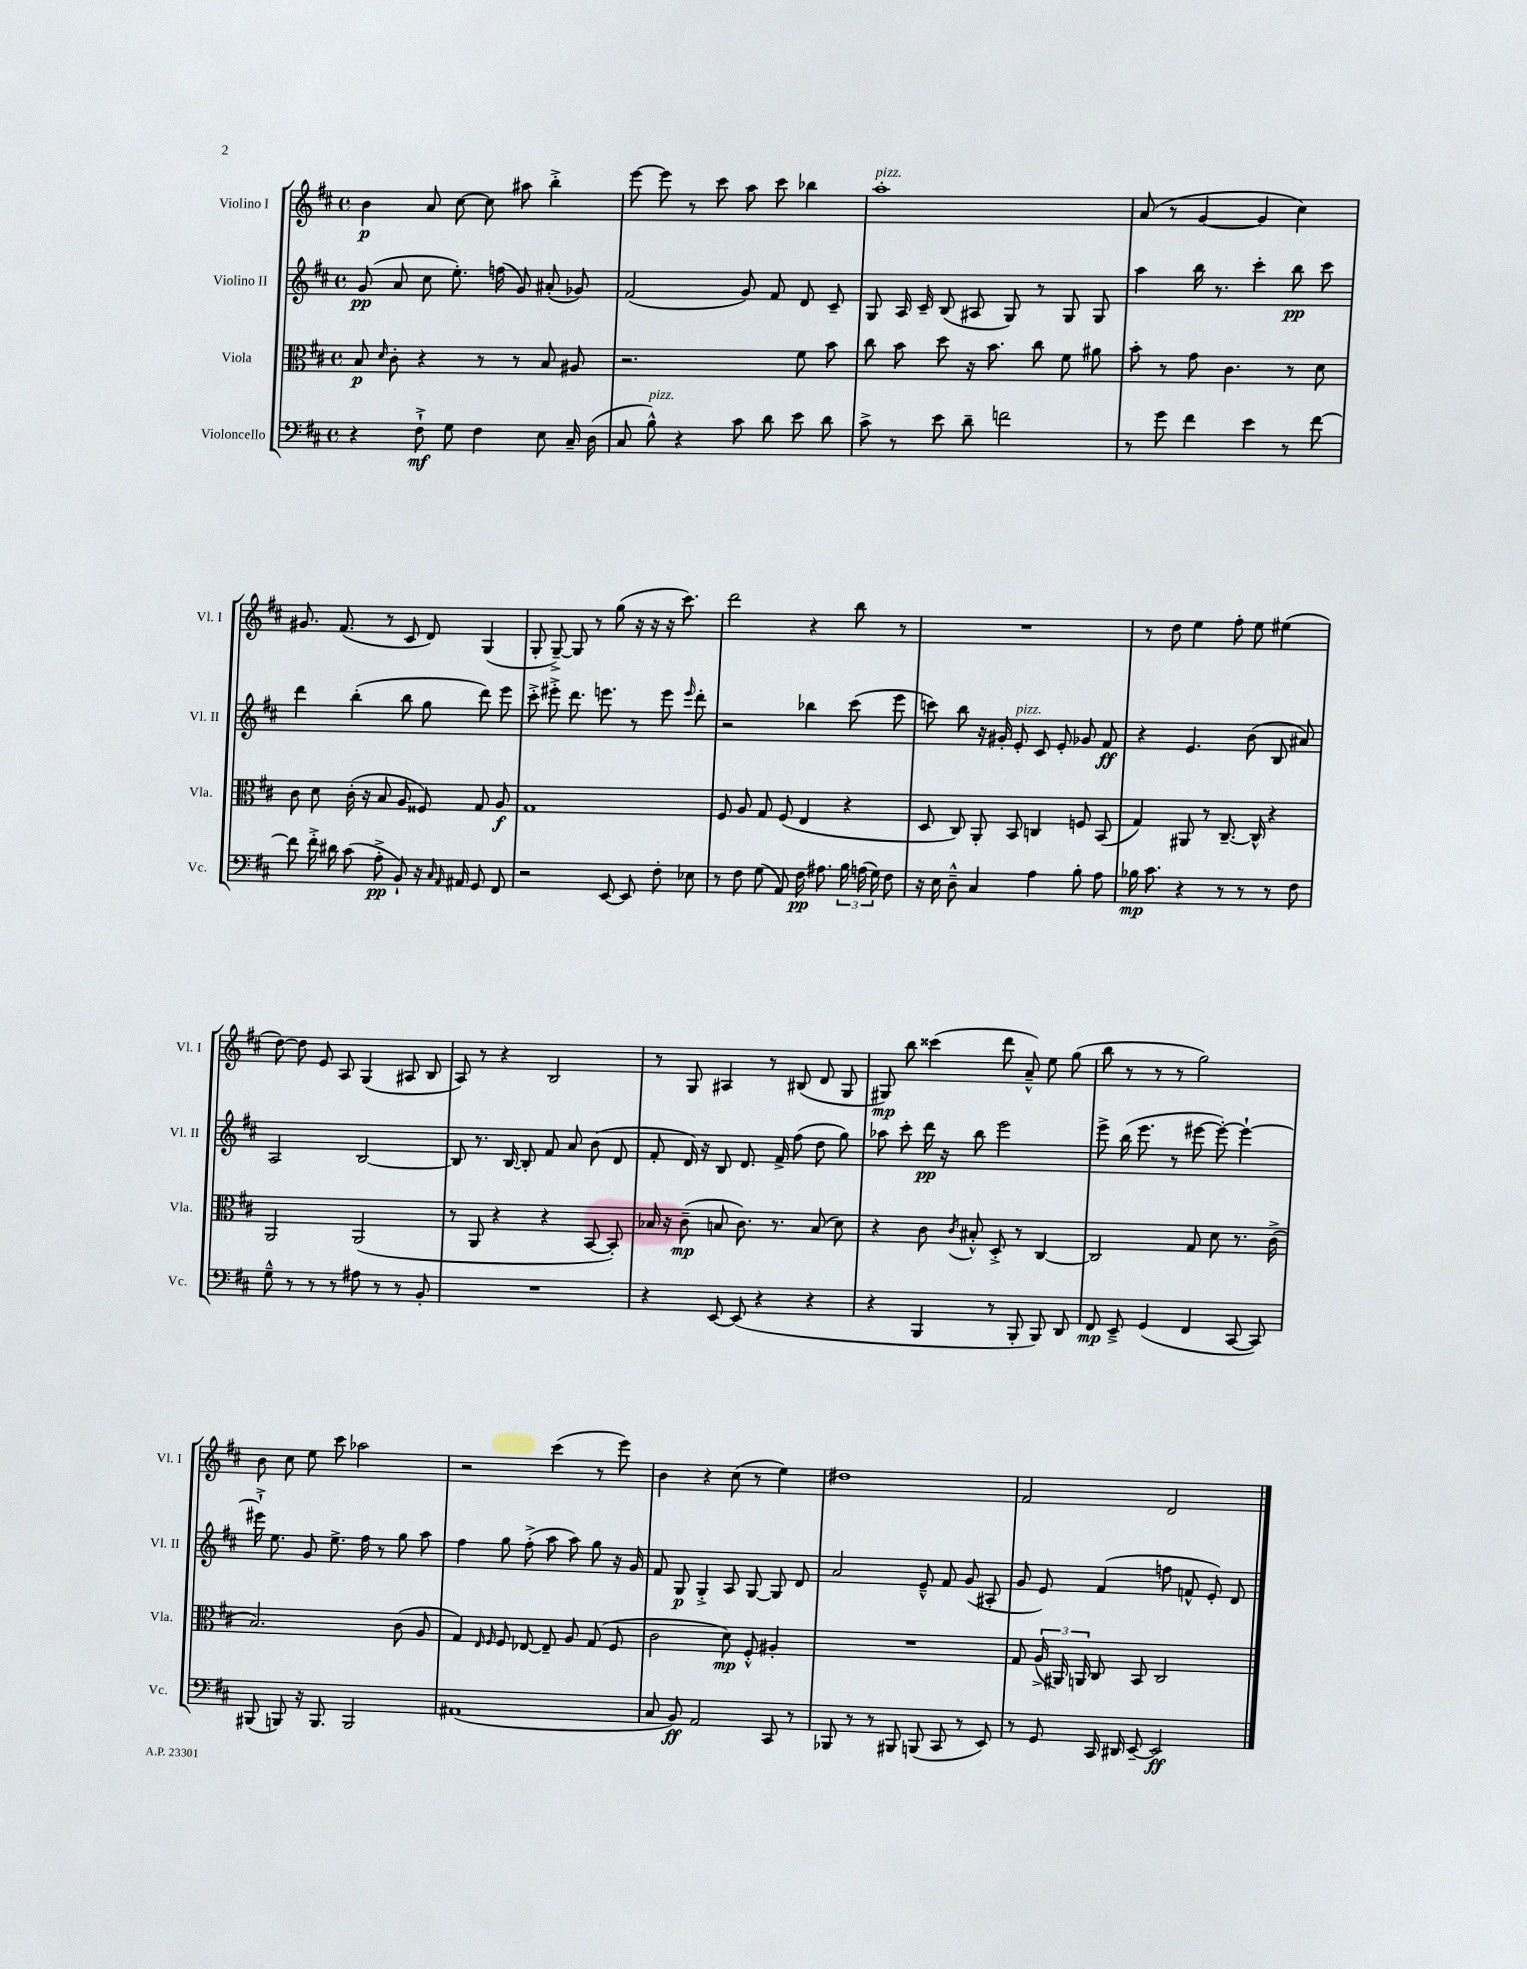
<<
\new StaffGroup <<
\new Staff = "s0" \with { instrumentName = "Violino I" shortInstrumentName = "Vl. I" } {
    \clef treble \key d \major \defaultTimeSignature \time 4/4
    \autoBeamOff b'4\p a'8 cis''8~ cis''8 ais''8 b''4-.-> |
    e'''8~ e'''8 r8 cis'''8 a''8 cis'''8 bes''4 |
    a''1-.^\markup { \italic "pizz." } |
    a'8( r8 g'4~ g'4 cis''4) |
    gis'8. fis'8.( r8 cis'8 d'8) g4( |
    g8-. g8~--->) g8 r8 g''8( r16 r16 r16 cis'''8.) |
    d'''2 r4 b''8 r8 |
    R1 |
    r8 d''8 e''4 fis''8-. e''8 eis''4( |
    d''8~) d''8 e'8 a8 g4( ais8 b8 |
    a8) r8 r4 b2 |
    r8 g8 ais4 r8 bis8( d'8 g8 |
    gis8\mp) b''8 cisis'''4( d'''8 a'8---^) e''8 g''8( |
    b''8 r8 r8 r8 g''2) |
    b'8 cis''8 e''8 cis'''8 aes''2 |
    r2 cis'''4( r8 e'''8) |
    b'4 r4 cis''8( r8 e''4) |
    dis''1 |
    fis'2 d'2 \bar "|." |
}
\new Staff = "s1" \with { instrumentName = "Violino II" shortInstrumentName = "Vl. II" } {
    \clef treble \key d \major \defaultTimeSignature \time 4/4
    \autoBeamOff g'8\pp( a'8 cis''8 e''8.-.) f''16( g'8) ais'8-.( ges'8) |
    fis'2( g'8) fis'8 d'8 cis'8-- |
    g8 a16 cis'16-- b8( ais8 g8) r8 g8 g8 |
    a''4 b''16 r8. cis'''4-. b''8\pp cis'''8 |
    d'''4 b''4-.( b''8 g''8 d'''8) e'''8 |
    cis'''8-.-> eis'''8-.-> d'''8. e'''8. r8 e'''8 \grace { e'''16 } d'''8-. |
    r2 bes''4 cis'''8( e'''8 |
    c'''8) b''8 r16 gis'16-. e'8-.^\markup { \italic "pizz." } cis'8 e'8-. ges'8 fis'8\ff |
    r4 e'4. b'8( b8 ais'8) |
    a2 b2~ |
    b8 r8. b16~ b8-. fis'8 a'8 b'8( d'8 |
    fis'8-. d'16) r16 b8 d'8. fis'16-> fis''8( d''8 g''8) |
    aes''8 cis'''8-. d'''16\pp r16 b''8 e'''2 |
    e'''8-> b''16( e'''8. r8 eis'''8~ eis'''8~-.) eis'''4~-! |
    eis'''16-!-> e''8. g'8 e''8.-> fis''16 r8 g''8 a''8 |
    fis''4 g''8 fis''8-.->( a''8 a''8) g''8 r16 g'16 |
    fis'8 g8\p g4-.-> a8 g8~ g8 d'8 |
    a'2 e'8---^ fis'8 g'8( ais8-. |
    g'8 e'8) fis'4( f''8 f'8-^ e'8-.) d'8 \bar "|." |
}
\new Staff = "s2" \with { instrumentName = "Viola" shortInstrumentName = "Vla." } {
    \clef alto \key d \major \defaultTimeSignature \time 4/4
    \autoBeamOff b8\p \grace { d'16 } cis'8-. r4 r8 r8 b8 ais8 |
    r2. fis'8 b'8 |
    cis''8 b'8 d''8 r16 b'8. cis''8 fis'8 ais'8 |
    b'8-. r8 g'8 cis'4. r8 d'8 |
    cis'8 d'8 cis'16-.( r16 b8 a8 fisis8) g8 a8\f |
    g1 |
    fis8 a8 g8 fis8( e4 r4 |
    d8 cis8) a,8-. b,8 c4 f8 b,8( |
    g4) ais,8 r8 cis8.~-- cis16-^ r4 |
    a,2 a,2( |
    r8 a,8 r4 r4 b,8~ b,8-.) |
    bes16 r16 cis'8--\mp( b8 cis'8.) r8. b8( d'8) |
    r4 cis'8 \acciaccatura { cis'8 } bis8-.-^ d8-.-> r8 cis4~ |
    cis2 g8 d'8 r8. cis'16->( |
    b2.) cis'8( a8 |
    g4) \grace { e16 fis16 } fis8 ees8~ ees8-- a8 g8( fis8 |
    cis'2 d'8\mp) fis8-.-^ ais4-. |
    R1 |
    g8 \tuplet 3/2 { a16->( ais,16) a,16 } cis8 b,8 cis2 \bar "|." |
}
\new Staff = "s3" \with { instrumentName = "Violoncello" shortInstrumentName = "Vc." } {
    \clef bass \key d \major \defaultTimeSignature \time 4/4
    \autoBeamOff r4 fis8-!->\mf g8 fis4 e8 cis16-- d16( |
    cis8 b8-^^\markup { \italic "pizz." }) r4 cis'8 d'8 e'8 d'8 |
    cis'8-> r8 e'8 d'8-- f'2 |
    r8 g'8 fis'4 e'4 r8 fis'8~ |
    fis'8 fis'16-.-> dis'16 cis'8( a8-.->\pp b,8-!) r16 \grace { cis16 a,16 } ais,16 g,8 fis,8 |
    r2 e,8~ e,8 fis8-. ees8 |
    r8 fis8 g8( a,8) fis16\pp ais8. \tuplet 3/2 { b16 a16( g16) } fis8 |
    r16 e16 d8---^ cis4 a4 b8-. a8 |
    bes16\mp cis'8. r4 r8 r8 r8 fis8 |
    g8---^ r8 r8 r8 ais8 r8 r8 b,8-. |
    R1 |
    r4 e,8~ e,8( r4 r4 |
    r4 b,,4 r8 b,,8-. b,,8) d,8 |
    fis,8\mp e,8---> g,4( fis,4 cis,8~ cis,8) |
    bis,,8( b,,8) r16 b,,8. b,,2 |
    ais,1( |
    cis8 b,8\ff) a,2 cis,8 r8 |
    bes,,8 r8 r8 bis,,8 b,,8( cis,8 r8 e,8) |
    r8 g,8 cis,16 dis,16 e,8~-- e,2\ff \bar "|." |
}
>>
>>
\layout { \context { \Score \remove "Bar_number_engraver" } }
